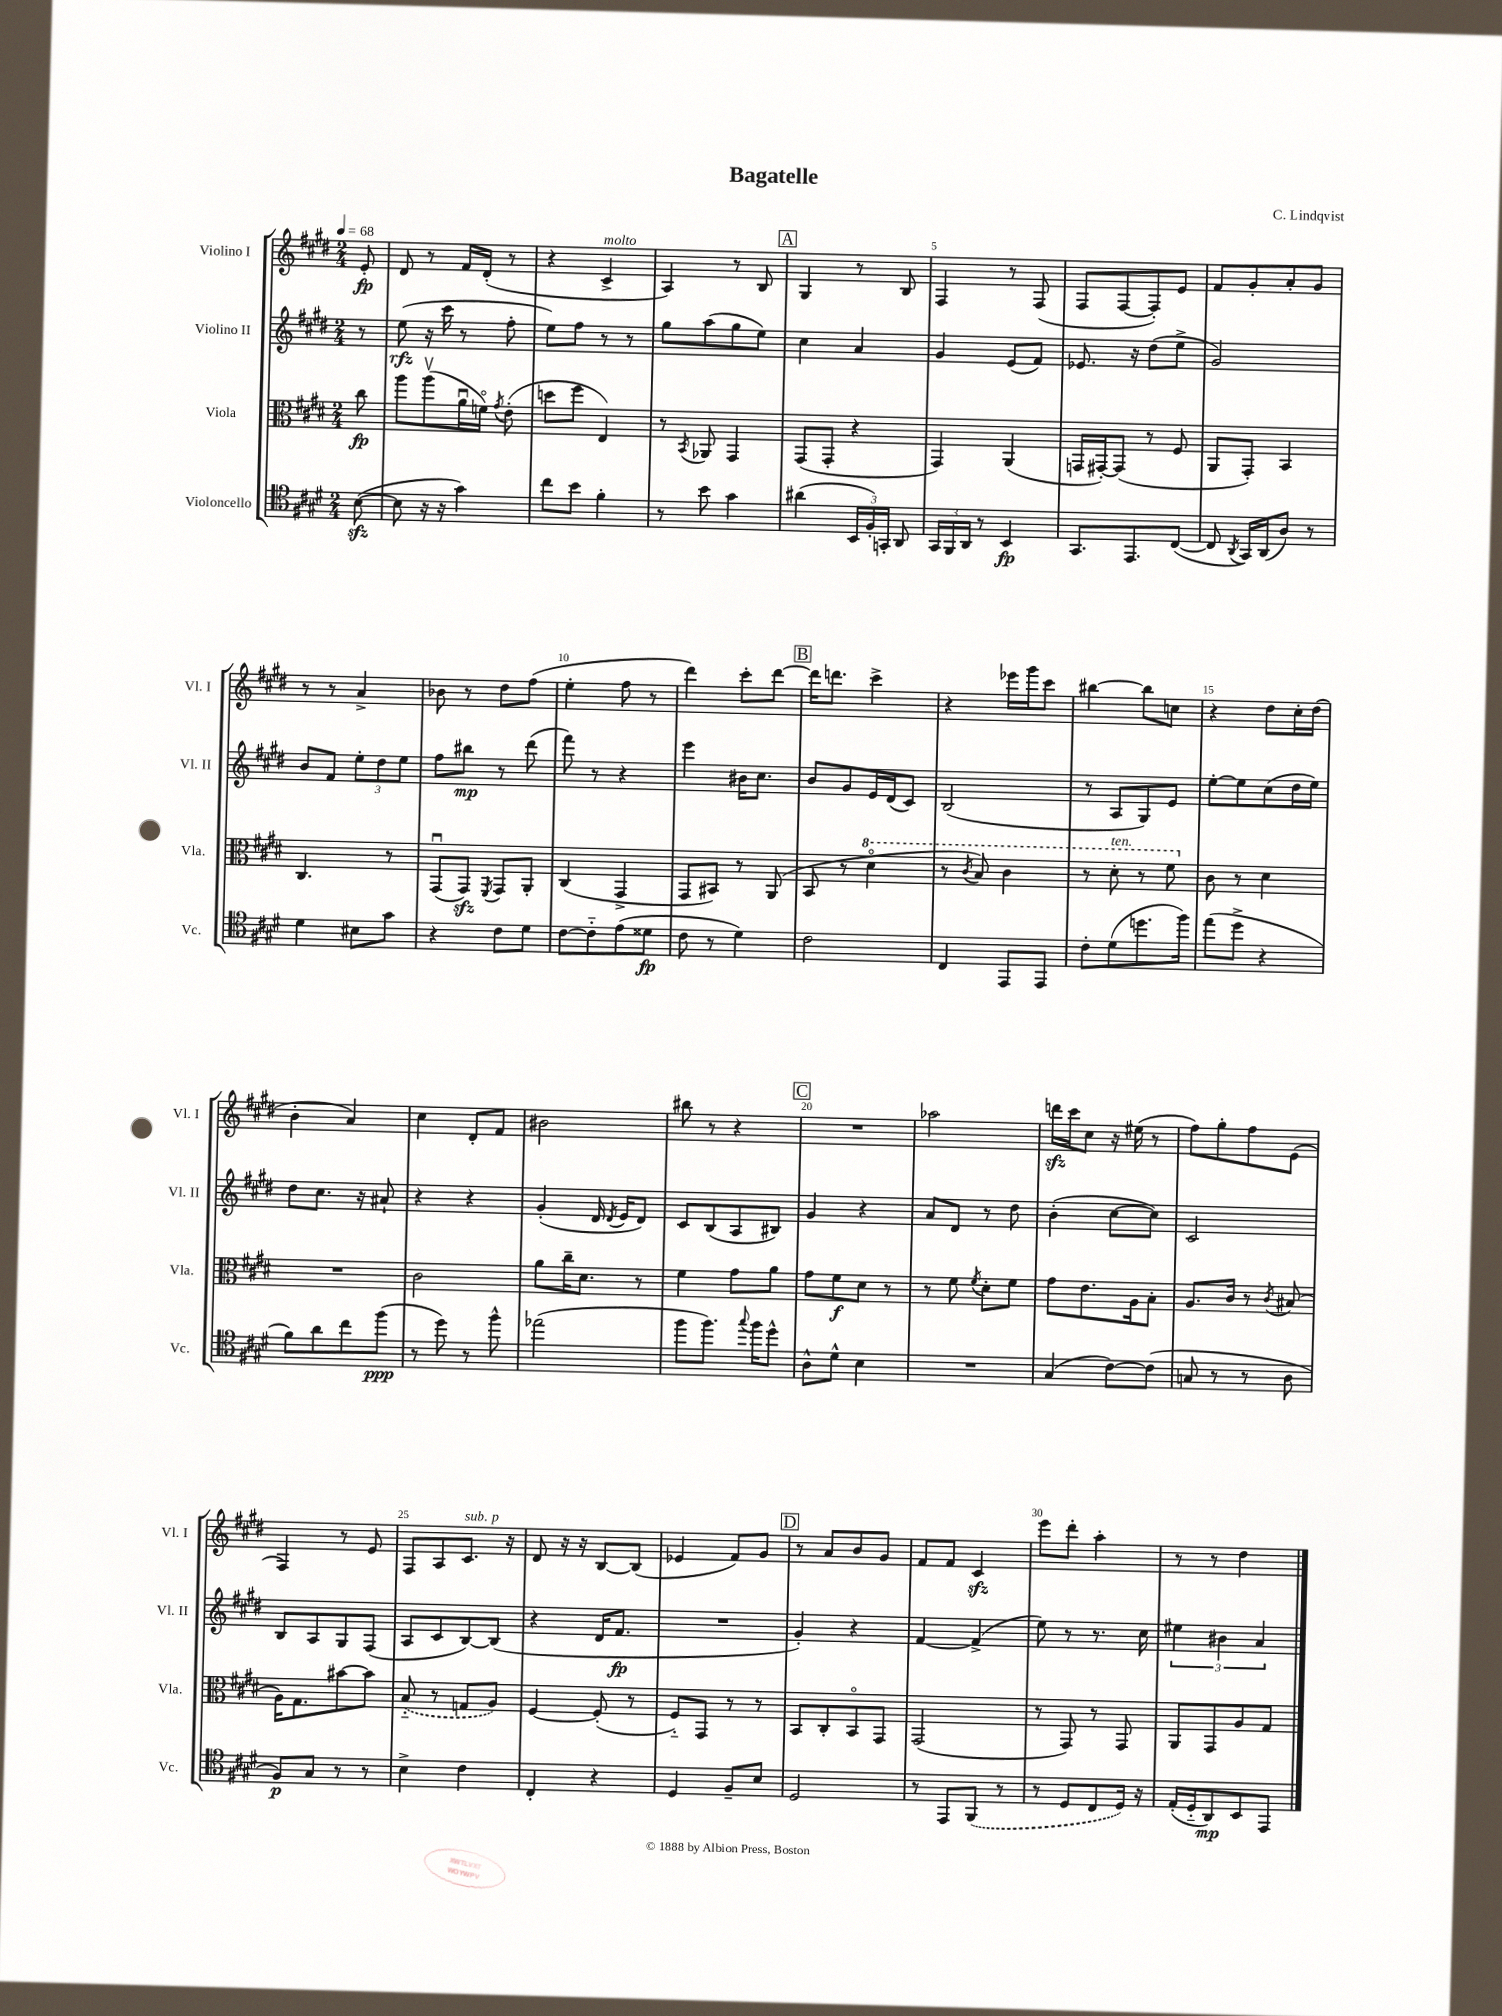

**kern	**dynam	**kern	**dynam	**kern	**dynam	**kern	**dynam
*part4	*part4	*part3	*part3	*part2	*part2	*part1	*part1
*staff4	*staff4	*staff3	*staff3	*staff2	*staff2	*staff1	*staff1
*I"Violoncello	*	*I"Viola	*	*I"Violino II	*	*I"Violino I	*
*I'Vc.	*	*I'Vla.	*	*I'Vl. II	*	*I'Vl. I	*
*clefC4	*	*clefC3	*	*clefG2	*	*clefG2	*
*k[f#c#g#d#]	*	*k[f#c#g#d#]	*	*k[f#c#g#d#]	*	*k[f#c#g#d#]	*
*M2/4	*	*M2/4	*	*M2/4	*	*M2/4	*
*MM68	*	*MM68	*	*MM68	*	*MM68	*
=	=	=	=	=	=	=	=
([8Bzz\	.	8cc#\	fp	8r	.	8e'/	fp
=1	=1	=1	=1	=1	=1	=1	=1
8B\]	.	8aa\L	.	(8ee\	rfz	8d#/	.
16r	.	(8aav\	.	16r	.	8r	.
16r	.	.	.	16ccc#\	.	.	.
4g#\)	.	16au\L	.	8r	.	16f#/LL	.
.	.	16fn\JJ)	.	.	.	(16d#'/JJ	.
.	.	8qg#/	.	.	.	.	.
.	.	(8e'\	.	8ff#'\	.	8r	.
=2	=2	=2	=2	=2	=2	=2	=2
8cc#\L	.	8ddn\L	.	8ee\L)	.	4r	.
8b\J	.	8ff#\J	.	8ff#\J	.	.	.
!	!	!	!	!	!	!LO:TX:a:i:t=molto	!
4f#'\	.	4E/)	.	8r	.	4c#^/	.
.	.	.	.	8r	.	.	.
=3	=3	=3	=3	=3	=3	=3	=3
8r	.	8r	.	8gg#\L	.	4A/)	.
.	.	8qBB/	.	.	.	.	.
8b\	.	8AA-X/	.	(8aa\	.	.	.
4g#\	.	4GG#/	.	8gg#\	.	8r	.
.	.	.	.	8ee\J)	.	8B/	.
!!LO:REH:place=s1:t=A
=4	=4	=4	=4	=4	=4	=4	=4
(4a#X\	.	(8GG#/L	.	4cc#\	.	4G#/	.
.	.	8GG#'/J	.	.	.	.	.
24BB/LL	.	4r	.	4a/	.	8r	.
24F#'/)	.	.	.	.	.	.	.
24GGn'/JJ	.	.	.	.	.	.	.
8AA/	.	.	.	.	.	8B/	.
=5	=5	=5	=5	=5	=5	=5	=5
24GG#/LL	.	4GG#/)	.	4g#/	.	4F#/	.
24FF#/	.	.	.	.	.	.	.
24AA/JJ	.	.	.	.	.	.	.
8r	.	.	.	.	.	.	.
4BB/	fp	(4AA/	.	(8e/L	.	8r	.
.	.	.	.	8f#/J)	.	(8F#/	.
=6	=6	=6	=6	=6	=6	=6	=6
8.GG#/L	.	16GGn/LL	.	8.e-X/	.	8F#/L	.
.	.	[16GG#X'/J)	.	.	.	.	.
.	.	(8GG#/J]	.	.	.	[8F#/	.
8.EE/	.	.	.	16r	.	.	.
.	.	8r	.	(8dd#\L	.	8F#'/])	.
([8C#/J	.	8F#/	.	8ee^\J	.	8e/J	.
=7	=7	=7	=7	=7	=7	=7	=7
8C#/]	.	8AA/L	.	2g#/)	.	8f#/L	.
8qAA/	.	.	.	.	.	.	.
16GG#/LL)	.	8GG#'/J)	.	.	.	8g#'/	.
(16AA/J	.	.	.	.	.	.	.
8A/J)	.	4BB/	.	.	.	8a'/	.
8r	.	.	.	.	.	8g#/J	.
!!LO:LB:g=z
=8	=8	=8	=8	=8	=8	=8	=8
4d#\	.	4.C#/	.	8b/L	.	8r	.
.	.	.	.	8f#/J	.	8r	.
8B#X\L	.	.	.	12ee'\L	.	4a^/	.
.	.	.	.	12dd#\	.	.	.
8g#\J	.	8r	.	.	.	.	.
.	.	.	.	12ee\J	.	.	.
=9	=9	=9	=9	=9	=9	=9	=9
4r	.	(8GG#u/L	.	8ff#\L	.	8b-X\	.
.	.	8GG#zz/J)	.	8bb#X\J	mp	8r	.
.	.	8qFF#/	.	.	.	.	.
8c#\L	.	8GG#/L	.	8r	.	8dd#\L	.
8d#\J	.	8AA'/J	.	(8ddd#\	.	(8ff#\J	.
=10	=10	=10	=10	=10	=10	=10	=10
[8c#\L	.	(4C#/	.	8fff#\)	.	4ee'\	.
8c#\]	.	.	.	8r	.	.	.
(8e\	.	4GG#^/	.	4r	.	8ff#\	.
8d##X\J	fp	.	.	.	.	8r	.
=11	=11	=11	=11	=11	=11	=11	=11
8c#\	.	8GG#/L	.	4eee\	.	4ddd#\)	.
8r	.	8BB#X/J)	.	.	.	.	.
4d#\)	.	8r	.	16b#X\KL	.	8ccc#'\L	.
.	.	.	.	8.cc#\J	.	.	.
.	.	(8AA/	.	.	.	[8ddd#\J	.
!!LO:REH:place=s1:t=B
=12	=12	=12	=12	=12	=12	=12	=12
2c#\	.	8BB/	.	8b/L	.	16ddd#\KL]	.
.	.	.	.	.	.	8.dddn\J	.
.	.	8r	.	8g#/	.	.	.
*	*	*8va	*	*	*	*	*
.	.	4dd#\	.	16e/L	.	4ccc#^\	.
.	.	.	.	(16d#/J	.	.	.
.	.	.	.	8c#/J)	.	.	.
=13	=13	=13	=13	=13	=13	=13	=13
4C#/	.	8r	.	(2B/	.	4r	.
.	.	8qcc#/	.	.	.	.	.
.	.	8b/)	.	.	.	.	.
8EE/L	.	4cc#\	.	.	.	16eee-X\LL	.
.	.	.	.	.	.	16ggg#\J	.
8EE/J	.	.	.	.	.	8ccc#\J	.
=14	=14	=14	=14	=14	=14	=14	=14
8c#'\L	.	8r	.	8r	.	[4bb#X\	.
!	!	!LO:TX:a:i:t=ten.	!	!	!	!	!
(8d#\	.	8dd#'\	.	8A/L	.	.	.
8.ddn\	.	8r	.	8G#/)	.	8bb#\L]	.
.	.	8ff#\	.	8e/J	.	8ccn\J	.
16ff#\Jk)	.	.	.	.	.	.	.
=15	=15	=15	=15	=15	=15	=15	=15
*	*	*X8va	*	*	*	*	*
(8ee\L	.	8c#\	.	[8ee'\L	.	4r	.
8dd#^\J	.	8r	.	8ee\]	.	.	.
4r	.	4d#\	.	(8cc#\	.	8dd#\L	.
.	.	.	.	16dd#\L	.	16cc#'\L	.
.	.	.	.	16ee\JJ)	.	(16dd#\JJ	.
!!LO:LB:g=z
=16	=16	=16	=16	=16	=16	=16	=16
8f#\L)	.	2r	.	8dd#\L	.	4b'\	.
8a\	.	.	.	8.cc#\J	.	.	.
8cc#\	.	.	.	.	.	4a/)	.
.	.	.	.	16r	.	.	.
(8ff#\J	ppp	.	.	8a#X`/	.	.	.
=17	=17	=17	=17	=17	=17	=17	=17
8r	.	2c#\	.	4r	.	4cc#\	.
8dd#\)	.	.	.	.	.	.	.
8r	.	.	.	4r	.	8d#'/L	.
8ff#^^\	.	.	.	.	.	8f#/J	.
=18	=18	=18	=18	=18	=18	=18	=18
(2ee-X\	.	8a\L	.	(4g#'/	.	2b#X\	.
.	.	16cc#~\K	.	.	.	.	.
.	.	8.d#\J	.	.	.	.	.
.	.	.	.	16d#/	.	.	.
.	.	.	.	8qd#/	.	.	.
.	.	.	.	16e/KL	.	.	.
.	.	8r	.	8d#/J)	.	.	.
=19	=19	=19	=19	=19	=19	=19	=19
8ff#\L	.	4f#\	.	8c#/L	.	8bb#X\	.
8.ff#\J)	.	.	.	(8B/	.	8r	.
.	.	8g#\L	.	8A/	.	4r	.
8qqgg#/	.	.	.	.	.	.	.
16ff#\KL	.	.	.	.	.	.	.
8dd#^^\J	.	8a\J	.	8B#X/J)	.	.	.
!!LO:REH:place=s1:t=C
=20	=20	=20	=20	=20	=20	=20	=20
8A^^\L	.	8g#\L	.	4g#/	.	2r	.
8d#^^\J	.	8f#\	f	.	.	.	.
4B\	.	8d#\J	.	4r	.	.	.
.	.	8r	.	.	.	.	.
=21	=21	=21	=21	=21	=21	=21	=21
2r	.	8r	.	8a/L	.	2aa-X\	.
.	.	8f#\	.	8d#/J	.	.	.
.	.	8qf#/	.	.	.	.	.
.	.	8d#'\L	.	8r	.	.	.
.	.	8f#\J	.	8dd#\	.	.	.
=22	=22	=22	=22	=22	=22	=22	=22
(4G#/	.	8g#\L	.	(4b'\	.	16dddnzz\LL	.
.	.	.	.	.	.	16ccc#\J	.
.	.	8.e\	.	.	.	8cc#\J	.
[8c#\L)	.	.	.	[8cc#\L	.	16r	.
.	.	16A\k	.	.	.	(16ee#X\	.
(8c#\J]	.	8B'\J	.	8cc#\J])	.	8r	.
=23	=23	=23	=23	=23	=23	=23	=23
8Gn/	.	8.A/L	.	2c#/	.	8ff#\L)	.
8r	.	.	.	.	.	8gg#'\	.
.	.	16c#/Jk	.	.	.	.	.
8r	.	8r	.	.	.	8ff#\	.
.	.	8qc#/	.	.	.	.	.
8A\	.	(8B#X/	.	.	.	(8e\J	.
!!LO:LB:g=z
=24	=24	=24	=24	=24	=24	=24	=24
8F#/L)	p	16A\KL)	.	8B/L	.	4F#/)	.
.	.	8.G#\	.	.	.	.	.
8G#/J	.	.	.	8A/	.	.	.
8r	.	[8b#X\	.	8G#/	.	8r	.
8r	.	8b#\J]	.	(8F#/J	.	8e/	.
=25	=25	=25	=25	=25	=25	=25	=25
4B^\	.	(8B/	.	8A/L	.	8F#/L	.
.	.	8r	.	8c#/	.	8A/	.
!	!	!	!	!	!	!LO:TX:a:i:t=sub. p	!
4c#\	.	8Gn/L	.	[8B/)	.	8.c#/J	.
.	.	8A/J)	.	(8B/J]	.	.	.
.	.	.	.	.	.	16r	.
=26	=26	=26	=26	=26	=26	=26	=26
4C#'/	.	[4F#/	.	4r	.	8d#/	.
.	.	.	.	.	.	16r	.
.	.	.	.	.	.	16r	.
4r	.	(8F#'/]	.	16d#/KL	.	[8B/L	.
.	.	.	.	8.f#/J	fp	.	.
.	.	8r	.	.	.	(8B/J]	.
=27	=27	=27	=27	=27	=27	=27	=27
4D#/	.	8F#/L)	.	2r	.	4e-X/	.
.	.	8GG#/J	.	.	.	.	.
8F#~/L	.	8r	.	.	.	8f#/L)	.
8B/J	.	8r	.	.	.	8g#/J	.
!!LO:REH:place=s1:t=D
=28	=28	=28	=28	=28	=28	=28	=28
2D#/	.	8BB/L	.	4g#'/)	.	8r	.
.	.	8C#'/	.	.	.	8a/L	.
.	.	8BB/	.	4r	.	8b/	.
.	.	8GG#/J	.	.	.	8g#/J	.
=29	=29	=29	=29	=29	=29	=29	=29
8r	.	(2GG#/	.	[4f#/	.	8f#/L	.
8EE/L	.	.	.	.	.	8f#/J	.
(8FF#/J	.	.	.	(4f#^/]	.	4c#zz/	.
8r	.	.	.	.	.	.	.
=30	=30	=30	=30	=30	=30	=30	=30
8r	.	8r	.	8ee\)	.	8eee\L	.
8D#/L	.	8GG#/)	.	8r	.	8ddd#'\J	.
8C#/	.	8r	.	8.r	.	4aa'\	.
16D#/Jk)	.	8GG#/	.	.	.	.	.
16r	.	.	.	16cc#\	.	.	.
=31	=31	=31	=31	=31	=31	=31	=31
(16E'/LL	.	8AA/L	.	6ee#X\	.	8r	.
16D#/J	.	.	.	.	.	.	.
8AA/)	mp	8GG#/	.	.	.	8r	.
.	.	.	.	6b#X\	.	.	.
8BB/	.	8A/	.	.	.	4dd#\	.
.	.	.	.	6a/	.	.	.
8EE/J	.	8G#/J	.	.	.	.	.
==	==	==	==	==	==	==	==
*-	*-	*-	*-	*-	*-	*-	*-
